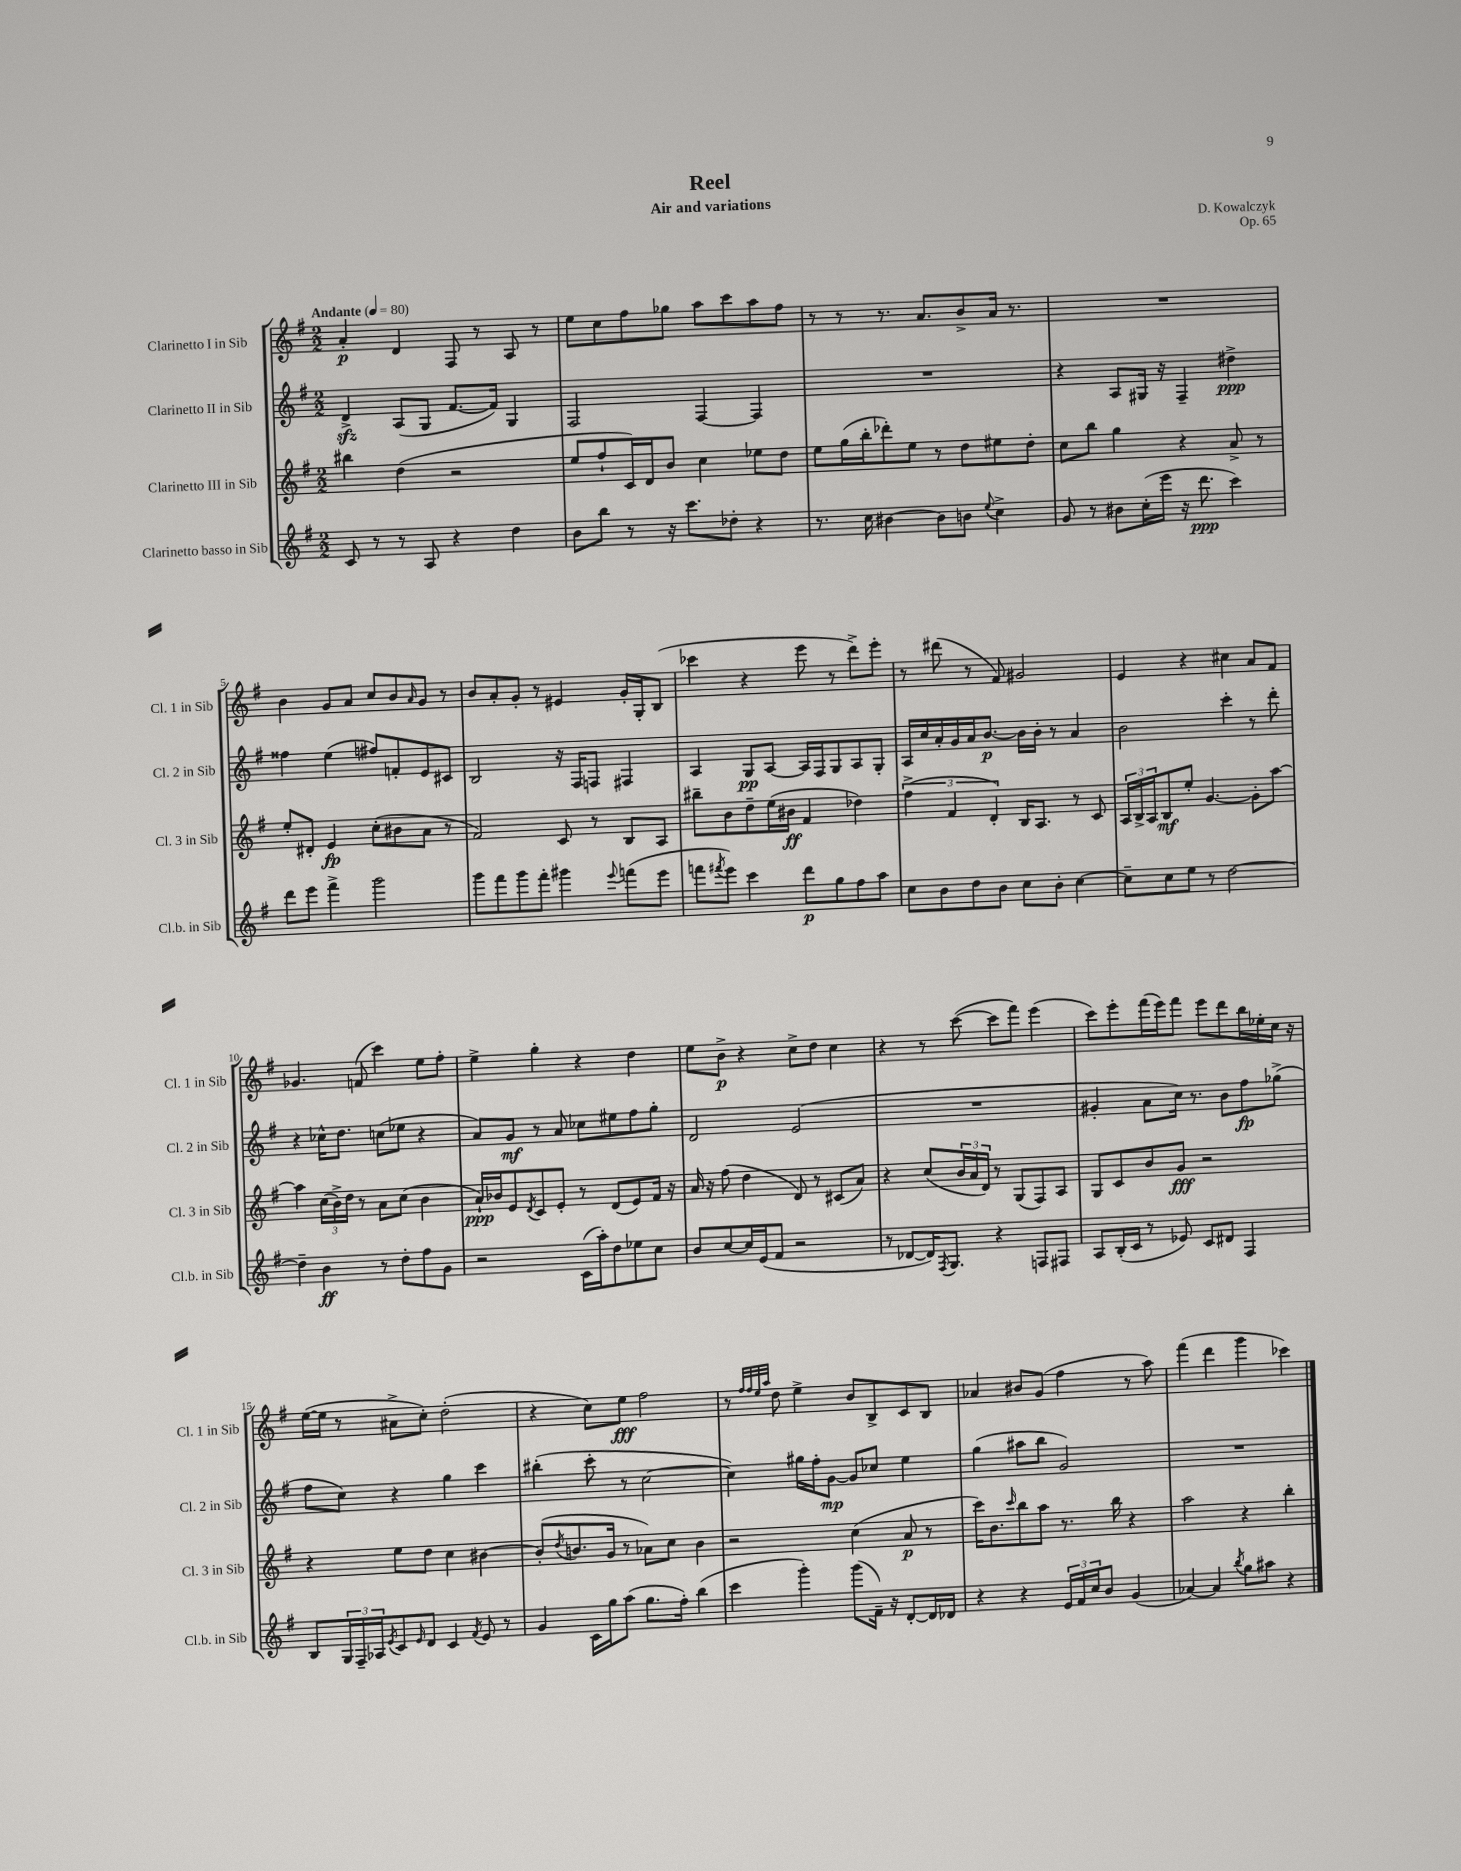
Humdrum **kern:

**kern	**kern	**kern	**kern
*staff4	*staff3	*staff2	*staff1
*clefG2	*clefG2	*clefG2	*clefG2
*k[f#]	*k[f#]	*k[f#]	*k[f#]
*M2/2	*M2/2	*M2/2	*M2/2
*MM80	*MM80	*MM80	*MM80
8c	4bb#	4d^	4a'
8r	.	.	.
8r	(4dd	(8A	4d
8A	.	8G	.
4r	2r	[8.f#	8F#
.	.	.	8r
.	.	16f#])	.
4dd	.	4G	8A
.	.	.	8r
=	=	=	=
8b	8ee	2F#	8ee
8bb	8ff#`	.	8cc
8r	16c)	.	8ff#
.	16d	.	.
16r	8b	.	8gg-
8.ccc	.	.	.
.	4cc	[4F#	8aa
8dd-'	.	.	8ccc
4r	8ee-	4F#]	8aa
.	8dd	.	8ff#
=	=	=	=
8.r	8ee	1r	8r
.	(16gg	.	8r
16cc	16bb'	.	.
[4b#	8ddd-')	.	8.r
.	8ee	.	.
.	.	.	8.a
8b#]	8r	.	.
8b	8dd	.	8b^
8qqee	.	.	.
4cc^	8ee#	.	16a
.	.	.	8.r
.	8dd'	.	.
=	=	=	=
8g	8cc	4r	1r
8r	8bb	.	.
8b#	4gg	8A	.
(16cc'	.	16G#	.
16eee	.	16r	.
16r	4r	4F#~	.
8.ddd	.	.	.
4ccc)	8a^	4dd#^	.
.	8r	.	.
=	=	=	=
8ddd	8ee'	4ff##	4b
8eee	8d#'	.	.
4fff#^	4e	(4ee	8g
.	.	.	8a
2ggg	(8cc'	8ff#)	8cc
.	8b#	8f'	8b
.	.	.	16qqa
.	8a	8e	8g
.	8r	8c#	8r
=	=	=	=
8ggg	2f#)	2B	8b
8fff#	.	.	8a'
8ggg	.	.	8g'
8fff#'	.	.	8r
4ggg#	8c	16r	4e#
.	.	16F#	.
.	8r	8F	.
8qqeee	.	.	.
(8fff	8B	4F#	16g'
.	.	.	16G'
8eee	8A	.	(8B
=	=	=	=
8fff	8bb#~	4A	4ccc-
8qfff#	.	.	.
8eee)	8b	.	.
4ccc	8dd~	8G	4r
.	(16ee	[8A	.
.	16b#	.	.
8ddd	4f#	16A]	8eee
.	.	16F#	.
8gg	.	8G	8r
8ff#	4dd-)	8A	8ddd^)
8aa	.	8G'	8eee'
=	=	=	=
8cc	(6ff#^	16A	8r
.	.	16cc	.
8b	.	16a'	(8ddd#
.	6f#	.	.
.	.	16g	.
8dd	.	16a	8r
.	.	[8.b	.
.	6d')	.	.
8b	.	.	8f#)
8cc	16B	16b]	2g#
.	8.A	16b'	.
8b'	.	8r	.
[4cc	8r	4a	.
.	8c	.	.
=	=	=	=
8cc~]	24A	2b	4e
.	24B^	.	.
.	24A	.	.
8cc	8B	.	.
8ee	8ee'	.	4r
8r	[4.g	.	.
[2dd	.	4ccc'	4cc#
.	8g']	8r	8a
.	[8aa	8ddd'	8f#
=	=	=	=
4dd~]	4aa]	4r	4.g-
4b	(24cc	16cc-^^	.
.	24b^)	.	.
.	.	8.dd	.
.	24dd	.	.
.	8r	.	(8f
8r	8a	(8cc	4ccc)
8dd'	(8cc	8ee-	.
8ff#	4b	4r	8ee
8g	.	.	8ff#'
=	=	=	=
2r	16a`)	8a)	4ee^
.	16b-	.	.
.	8e	8g	.
.	8qd	.	.
.	8c	8r	4gg'
.	8e'	8a	.
(16c	8r	8cc-	4r
16aa')	.	.	.
8dd	(8d	8ee#	.
8ee-	8e)	8ff#	4dd
8cc	16f#	8gg'	.
.	16r	.	.
=	=	=	=
8b	16a	2d	8ee
.	16r	.	.
[8cc	(8ff#	.	8b^
16cc]	4dd	.	4r
(16e	.	.	.
8f#	.	.	.
2r	8d)	(2e	8cc^
.	8r	.	8dd
.	(8c#	.	4cc
.	8a)	.	.
=	=	=	=
8r	4r	1r	4r
[8d-	.	.	.
16d-])	(8cc	.	8r
8qF#	.	.	.
8.G	.	.	.
.	24b	.	([8ccc
.	24a	.	.
.	24d)	.	.
4r	8r	.	8ccc]
.	(8G	.	8fff#)
8F	8F#)	.	(4eee
8F#	8A	.	.
=	=	=	=
8A	8G	4g#'	8ccc)
(16B'	8c	.	8eee'
16c	.	.	.
8r	8b	8a	(16fff#
.	.	.	16eee)
8e-)	8g	16cc)	8fff#
.	.	8.r	.
8c	2r	.	8eee
8d#	.	8b	8ddd
4F#	.	8ff#	16bb
.	.	.	16ee-'
.	.	(8gg-^	16cc
.	.	.	16r
=	=	=	=
8B	4r	8ff#	([16ee
.	.	.	16ee]
24G	.	8cc)	8r
24F#~	.	.	.
24A-	.	.	.
8qe	.	.	.
8c	8ee	4r	8a#^
16qqe	.	.	.
8d	8dd	.	8cc')
4c	4cc	4gg	(2dd'
8qf#	.	.	.
8e	[4b#	4ccc	.
8r	.	.	.
=	=	=	=
4g	(8b#']	(4bb#'	4r
.	8qdd	.	.
.	8.b	.	.
16c	.	8ccc'	8cc)
16gg	16g	.	.
(8aa	8r	8r	8ee
8.gg	8a-)	[2cc	2ff#
.	8cc	.	.
16ff#')	.	.	.
(4bb	4b	.	.
=	=	=	=
4ccc	2r	4cc])	8r
.	.	.	32qqff#
.	.	.	32qqff#
.	.	.	32qqee
.	.	.	32qqaa
.	.	.	8dd
4ggg')	.	16gg#	4ee^
.	.	16ff#'	.
.	.	[8g	.
(8ggg	(4cc	8g]	8b
16f#~)	.	8cc-	8B^
16r	.	.	.
[8d'	8a	4ee	8c
16d]	8r	.	8B
16d-	.	.	.
=	=	=	=
4r	16ccc)	(4gg	4a-
.	8.b	.	.
.	16qqccc	.	.
4r	8bb	8aa#	8b#
.	8aa	8bb	(8g
24e	8.r	2g)	4ff#
24f#	.	.	.
24cc	.	.	.
8b	.	.	.
.	16bb	.	.
(4g	4r	.	8r
.	.	.	8aa)
=	=	=	=
[4a-)	2aa	1r	(4fff#
4a-]	.	.	4ddd
8qbb	.	.	.
8gg	4r	.	4ggg
8aa#	.	.	.
4r	4bb'	.	4ccc-)
==	==	==	==
*-	*-	*-	*-
